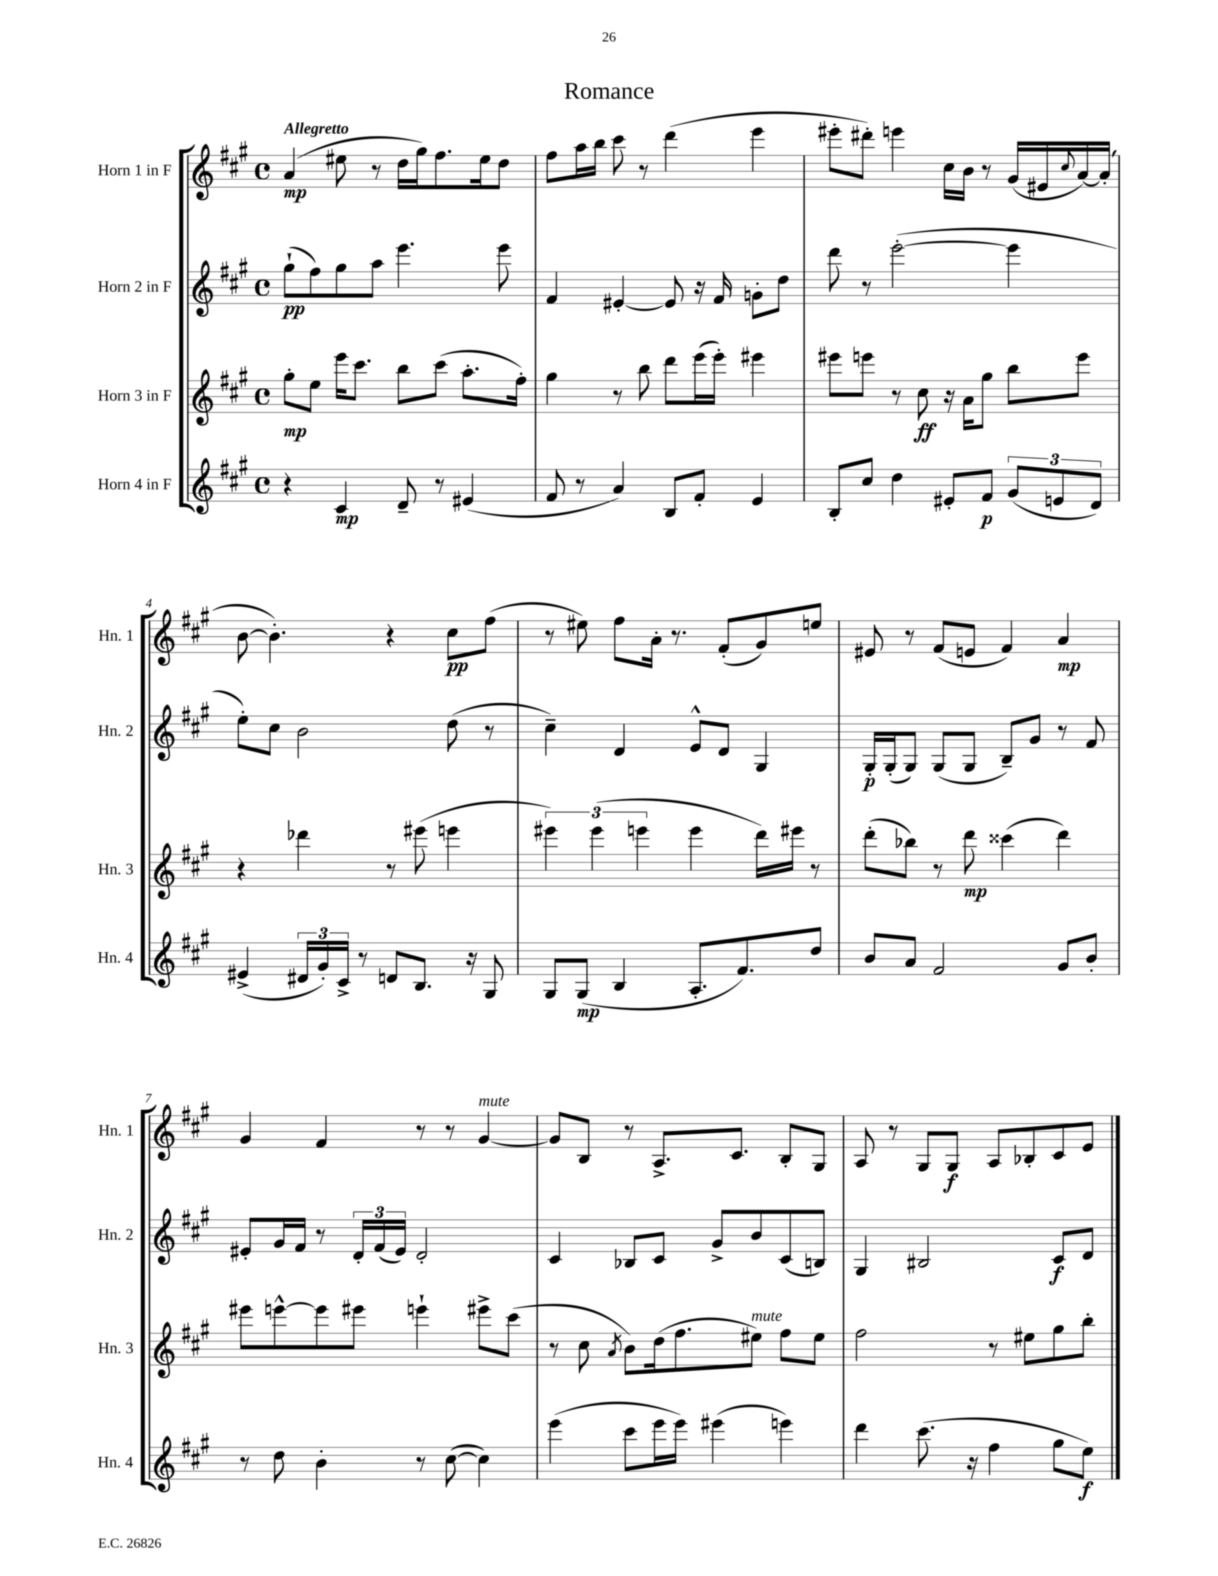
\header { title = "Romance" }
<<
\new StaffGroup <<
\new Staff = "s0" \with { instrumentName = "Horn 1 in F" shortInstrumentName = "Hn. 1" } {
    \clef treble \key a \major \defaultTimeSignature \time 4/4 \tempo "Allegretto"
    a'4\mp( eis''8 r8 d''16 gis''16) fis''8. eis''16 d''8 |
    fis''8 a''16 b''16 cis'''8 r8 d'''4( e'''4 |
    eis'''8-. dis'''8-.) e'''4 cis''16 b'16 r8 gis'16( eis'16 \appoggiatura { cis''8 } a'16~) a'16-.( |
    b'8~ b'4.-.) r4 cis''8\pp fis''8( |
    r8 eis''8) fis''8 a'16-. r8. fis'8-.( gis'8) e''8 |
    eis'8 r8 fis'8( e'8 fis'4) a'4\mp |
    gis'4 fis'4 r8 r8 gis'4~^\markup { \italic "mute" } |
    gis'8 b8 r8 a8.-> cis'8. b8-. gis8 |
    a8 r8 gis8 gis8\f a8 bes8-. cis'8 e'8 \bar "|." |
}
\new Staff = "s1" \with { instrumentName = "Horn 2 in F" shortInstrumentName = "Hn. 2" } {
    \clef treble \key a \major \defaultTimeSignature \time 4/4
    gis''8-!\pp( fis''8) gis''8 a''8 e'''4. e'''8 |
    fis'4 eis'4~-. eis'8 r16 fis'16 g'8-. d''8 |
    d'''8 r8 e'''2~-.( e'''4 |
    e''8-.) cis''8 b'2 d''8( r8 |
    cis''4--) d'4 e'8-^ d'8 gis4 |
    gis16-.\p gis16-.( gis8) gis8( gis8 b8--) gis'8 r8 fis'8 |
    eis'8-. gis'16 fis'16 r8 \tuplet 3/2 { d'16-. fis'16( eis'16) } d'2-. |
    cis'4 bes8 cis'8 gis'8-> b'8 cis'8( b8) |
    gis4 bis2 cis'8\f d'8 \bar "|." |
}
\new Staff = "s2" \with { instrumentName = "Horn 3 in F" shortInstrumentName = "Hn. 3" } {
    \clef treble \key a \major \defaultTimeSignature \time 4/4
    gis''8-.\mp e''8 e'''16 cis'''8. b''8 cis'''8( a''8.-. fis''16-.) |
    gis''4 r8 b''8 d'''8 e'''16( e'''16-.) eis'''4 |
    eis'''8 e'''8 r8 cis''8\ff r16 a'16 gis''8 b''8 e'''8 |
    r4 des'''4 r8 eis'''8( e'''4 |
    \tuplet 3/2 { eis'''4) eis'''4( e'''4 } e'''4 d'''16) eis'''16 r8 |
    d'''8-.( bes''8) r8 d'''8\mp cisis'''4( d'''4) |
    eis'''8 e'''8~-^ e'''8 eis'''8 e'''4-! eis'''8-> cis'''8( |
    r8 cis''8 \acciaccatura { a'8 } b'8) d''16( fis''8. eis''8^\markup { \italic "mute" }) fis''8 eis''8 |
    fis''2 r8 eis''8 gis''8 b''8-. \bar "|." |
}
\new Staff = "s3" \with { instrumentName = "Horn 4 in F" shortInstrumentName = "Hn. 4" } {
    \clef treble \key a \major \defaultTimeSignature \time 4/4
    r4 cis'4\mp d'8-- r8 eis'4( |
    fis'8 r8 a'4) b8 fis'8-. e'4 |
    b8-. cis''8 d''4 eis'8-. fis'8\p \tuplet 3/2 { gis'8( e'8 d'8) } |
    eis'4->( \tuplet 3/2 { dis'16 gis'16-.) cis'16-> } r8 d'8 b8. r16 gis8 |
    gis8 gis8\mp( b4 a8.-. fis'8.) d''8 |
    b'8 a'8 fis'2 gis'8 b'8-. |
    r8 d''8 b'4-. r8 cis''8~( cis''4) |
    e'''4( cis'''8 e'''16 e'''16) eis'''4( e'''4) |
    d'''4 cis'''8.( r16 fis''4 gis''8 e''8\f) \bar "|." |
}
>>
>>
